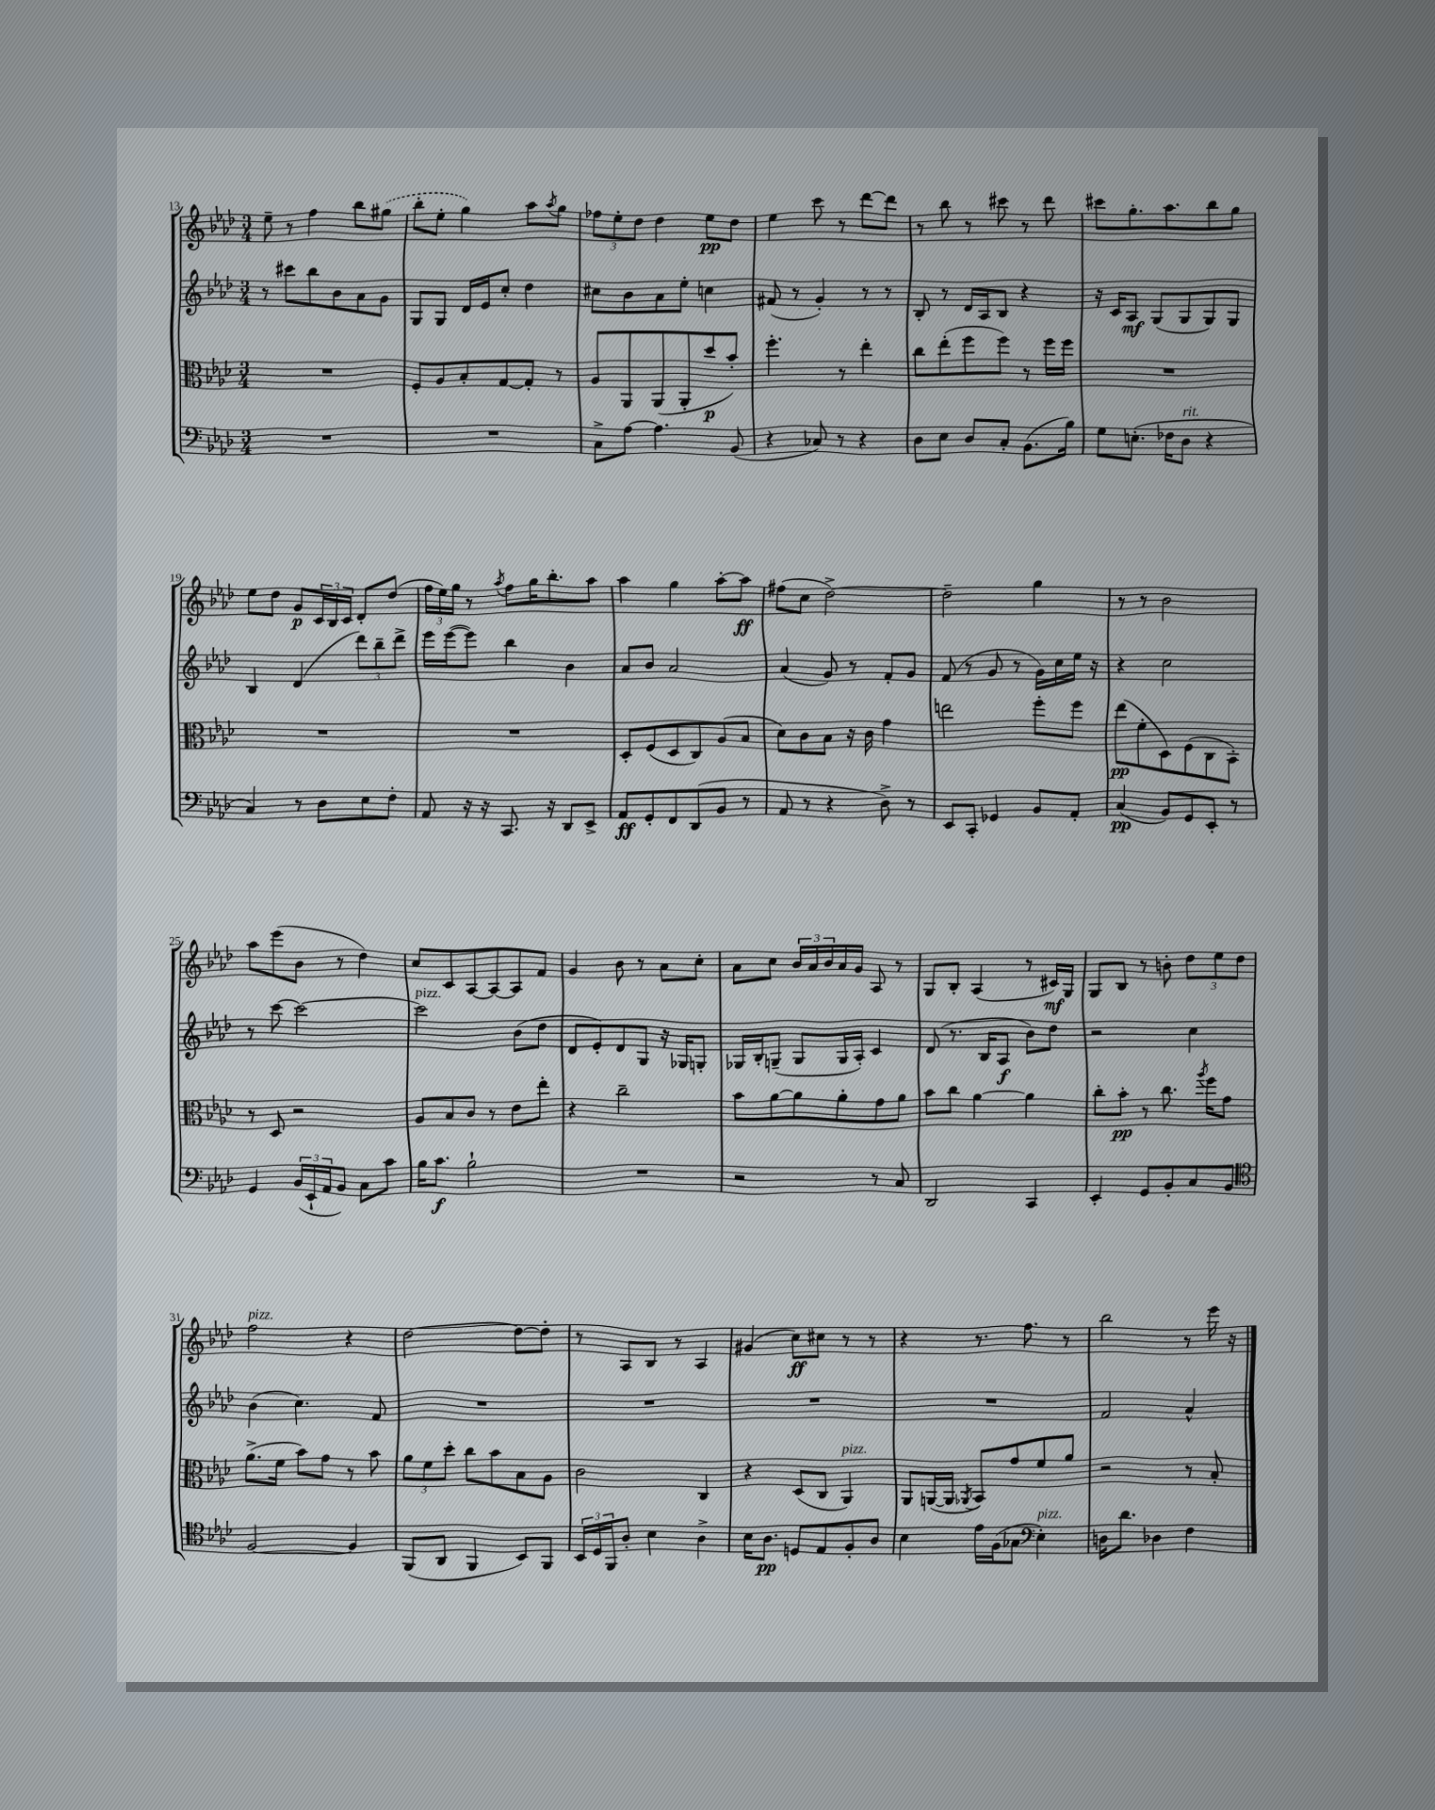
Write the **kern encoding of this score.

**kern	**kern	**kern	**kern
*staff4	*staff3	*staff2	*staff1
*clefF4	*clefC3	*clefG2	*clefG2
*k[b-e-a-d-]	*k[b-e-a-d-]	*k[b-e-a-d-]	*k[b-e-a-d-]
*M3/4	*M3/4	*M3/4	*M3/4
2.r	2.r	8r	8ee-~
.	.	8ccc#	8r
.	.	8bb-	4ff
.	.	8b-	.
.	.	8a-	8bb-
.	.	8g	(8gg#
=	=	=	=
2.r	8F'	8G	8bb-'
.	8A-	8G	8ee-'
.	8B-'	16d-	4gg)
.	.	16e-	.
.	[8G	8cc'	.
.	8G']	4dd-	8aa-
.	.	.	8qaa-
.	8r	.	8gg
=	=	=	=
8C^	8A-	8cc#	12ff-
.	.	.	12ee-'
[8A-	8AA-	8b-	.
.	.	.	12dd-
4.A-]	(8AA-	8a-	4dd-
.	8AA-'	8ee-'	.
.	8dd-	4cc	8ee-
(8BB-	8b-')	.	8dd-
=	=	=	=
4r	4.ff'	(8f#	4ee-
.	.	8r	.
8C-)	.	4g')	8ccc
8r	8r	.	8r
4r	4ee-'	8r	[8ddd-
.	.	8r	8ddd-]
=	=	=	=
8D-	8cc	8B-'	8r
8E-	(8ee-'	8r	8bb-
8D-	8ff	16d-	8r
.	.	16A-	.
8C'	8ff)	8B-	8ccc#
(8.BB-	8r	4r	8r
.	16ff	.	8ddd-
16B-)	16ff	.	.
=	=	=	=
8G	2.r	16r	8ccc#
.	.	16c	.
(8.E'	.	8A-	8.gg'
.	.	(8G	.
16F-	.	.	8.aa-
8D-	.	8G	.
4r	.	8G)	8bb-
.	.	8G	8gg
=	=	=	=
4C)	2.r	4B-	8ee-
.	.	.	8dd-
8r	.	(4d-	8g
8D-	.	.	24c
.	.	.	24B-
.	.	.	24c
8E-	.	12ddd-)	8d-'
.	.	12bb-~	.
8F'	.	.	(8dd-
.	.	12ddd-^	.
=	=	=	=
8AA-	2.r	16eee-	24ff
.	.	.	24ee-)
.	.	([16eee-	.
.	.	.	24gg
16r	.	8eee-])	8r
16r	.	.	.
.	.	.	8qaa-
8.CC	.	4bb-	8ff
.	.	.	16gg
16r	.	.	8.bb-'
8DD-	.	4b-	.
8EE-^	.	.	8aa-
=	=	=	=
8AA-	8D-'	8a-	4aa-
8GG'	(8F	8b-	.
8FF	8D-	2a-	4gg
(8DD-	8C)	.	.
8BB-	(8A-	.	[8aa-'
8r	8B-	.	8aa-]
=	=	=	=
8AA-	8d-)	(4a-	(8ff#
8r	8c	.	8cc
4r	8B-	8g)	[2dd-^)
.	16r	8r	.
.	16c	.	.
8D-^)	4g	8f'	.
8r	.	8g	.
=	=	=	=
8EE-	2ee	(8f	2dd-~]
8CC'	.	8r	.
4GG-	.	8g	.
.	.	8r	.
8BB-	8ff'	16g)	4gg
.	.	16cc	.
8AA-'	8ff	16ee-	.
.	.	16r	.
=	=	=	=
(4C	(8ee-	4r	8r
.	8f'	.	8r
8BB-)	8D-)	2cc	2b-
8GG	(8F	.	.
8EE-'	8C	.	.
8r	8BB-')	.	.
=	=	=	=
4GG	8r	8r	8aa-
.	8D-	[8ccc	(8eee-
(24BB-	2r	2ccc_	8b-
24EE-`	.	.	.
24AA-	.	.	.
8BB-)	.	.	8r
8C	.	.	4dd-)
8c	.	.	.
=	=	=	=
16B-	8A-	2ccc]	8cc
8.c	.	.	.
.	8B-	.	8c
2B-`	8c	.	[8A-
.	8r	.	8A-_
.	8e-	(8b-	8A-]
.	8ee-'	8dd-	8f
=	=	=	=
2.r	4r	8d-	4g
.	.	8e-')	.
.	2cc~	8d-	8b-
.	.	8G	8r
.	.	16r	8a-
.	.	16G-	.
.	.	8G'	8cc'
=	=	=	=
2r	8b-	16G-	8a-
.	.	16B-'	.
.	[8a-	(8G~	8cc
.	8a-]	8G	24b-
.	.	.	24a-
.	.	.	24b-
.	8a-'	16G	16a-
.	.	16A-')	16g
8r	8g	4c	8A-
8C	8a-	.	8r
=	=	=	=
2DD-	8b-	(8d-	8G
.	8cc	8.r	8B-'
.	[4a-	.	(4A-
.	.	16B-	.
.	.	8A-	.
4CC	4a-]	8b-)	8r
.	.	8dd-	16c#)
.	.	.	16G
=	=	=	=
4EE-'	8cc'	2r	8G
.	8b-'	.	8B-
8GG	8r	.	8r
8BB-'	8.cc	.	8b'
8C	.	4cc	12dd-
.	8qaa-	.	.
.	16ff	.	.
.	.	.	12ee-
8BB-	8g	.	.
.	.	.	12dd-
=	=	=	=
*clefC4	*	*	*
[2F	(8.a-^	(4b-	2ff
.	16f	.	.
.	8b-)	4.cc)	.
.	8g	.	.
4F]	8r	.	4r
.	8b-	8f	.
=	=	=	=
(8FF	12a-	2.r	[2dd-
.	12f	.	.
8AA-	.	.	.
.	12dd-'	.	.
4FF	8cc	.	.
.	8b-	.	.
8BB-)	8B-	.	8dd-_
8FF	8A-	.	8dd-']
=	=	=	=
24BB-	2c	2.r	8r
24D-	.	.	.
24FF	.	.	.
8A-'	.	.	8A-
4B-	.	.	8B-
.	.	.	8r
4A-^	4C	.	4A-
=	=	=	=
16B-	4r	2.r	(4g#
8.A-	.	.	.
8D	(8D-	.	8cc)
8E-	8C	.	8cc#
8F'	4AA-)	.	8r
8A-	.	.	8r
=	=	=	=
4B-	8AA-	2.r	4r
.	([16AA	.	.
.	16AA]	.	.
.	8qAA-	.	.
16e-	8BB-)	.	8.r
(16F	.	.	.
8G-	8g	.	.
.	.	.	8.ff
*clefF4	*	*	*
4E-')	8f	.	.
.	8a-	.	8r
=	=	=	=
16D	2r	2f	2bb-
8.d-	.	.	.
4D-	.	.	.
4F	8r	4a-^^	8r
.	8B-'	.	16eee-
.	.	.	16r
==	==	==	==
*-	*-	*-	*-
